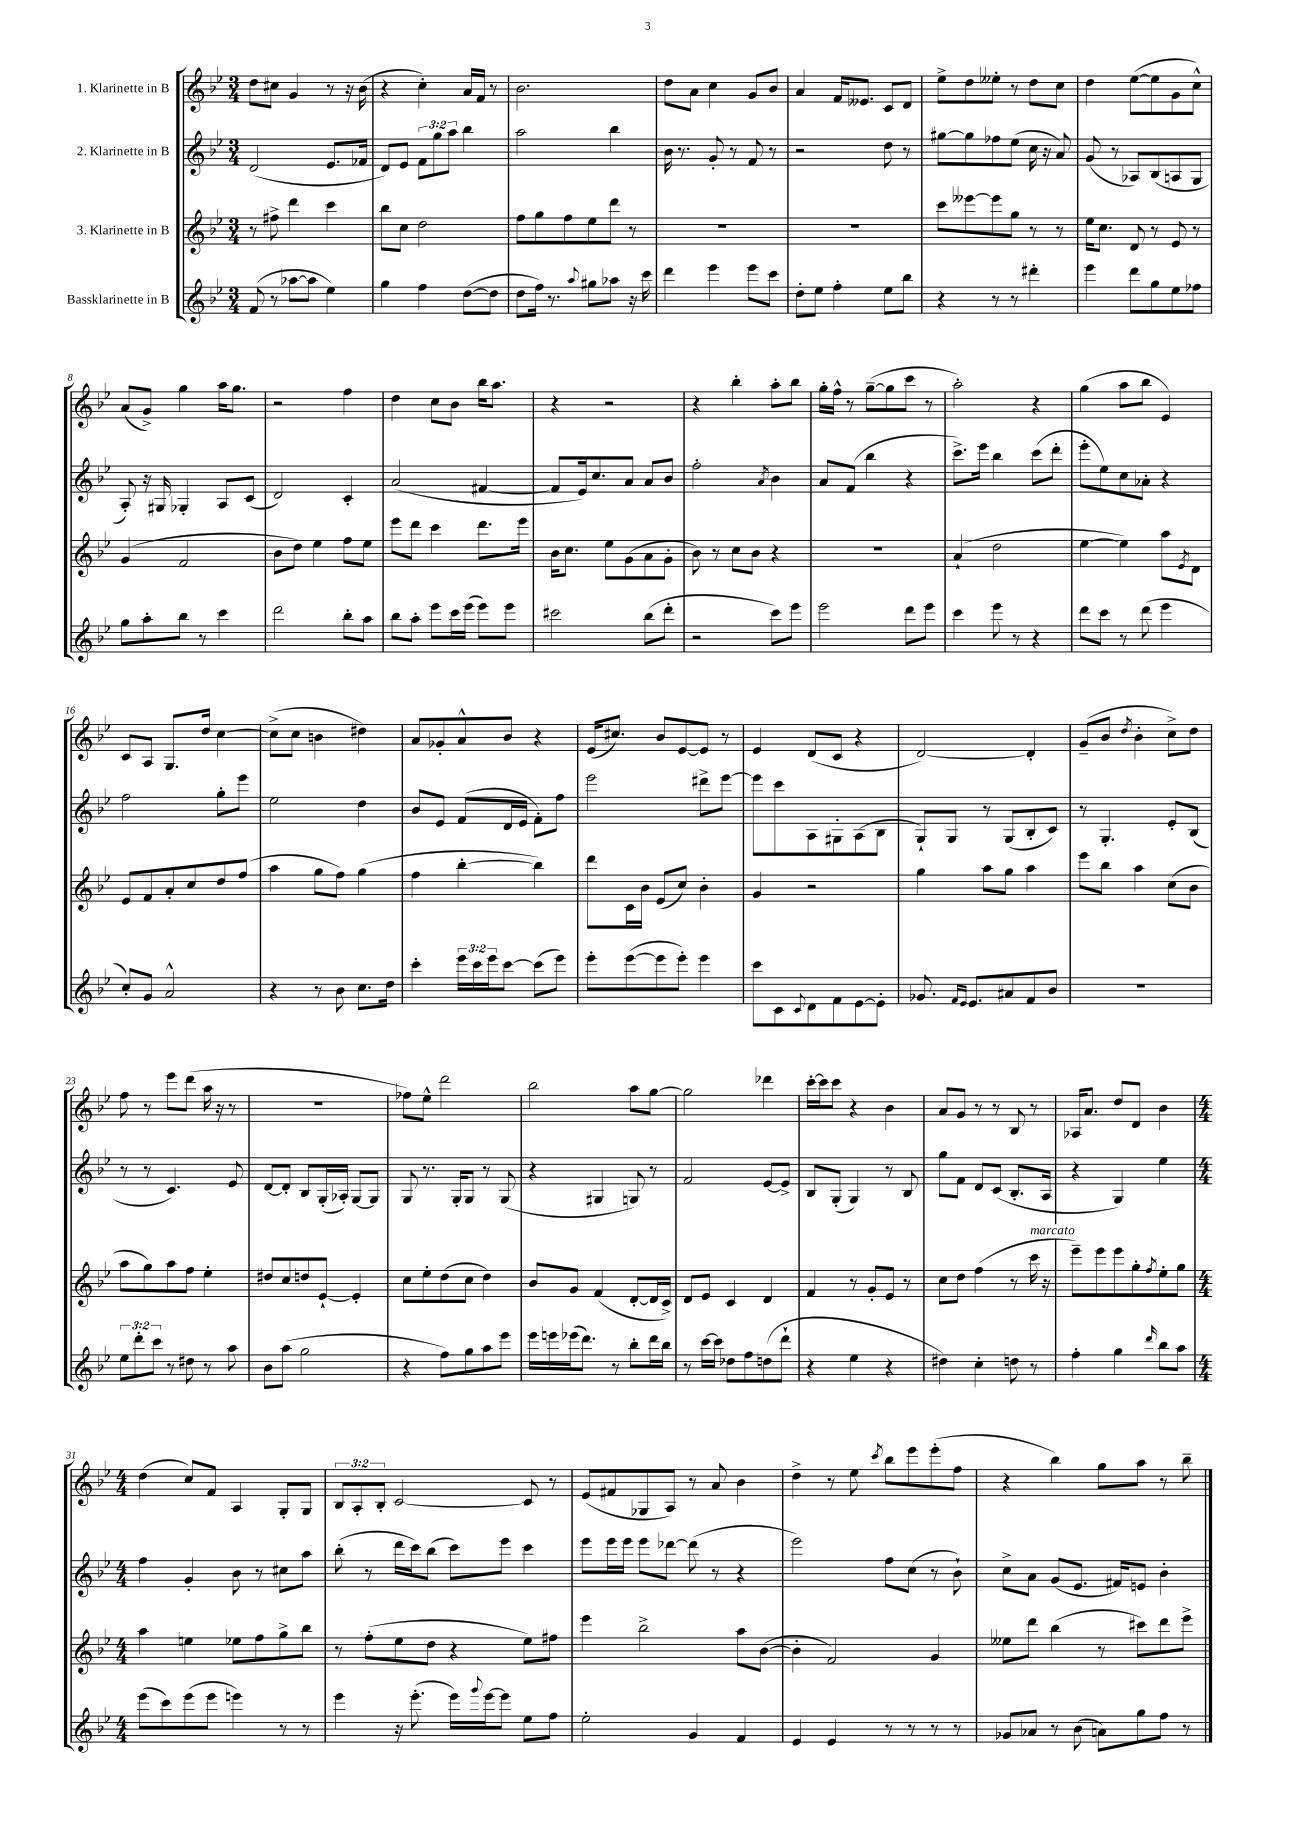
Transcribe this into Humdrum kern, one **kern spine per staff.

**kern	**kern	**kern	**kern
*part4	*part3	*part2	*part1
*staff4	*staff3	*staff2	*staff1
*I"Bassklarinette in B	*I"3. Klarinette in B	*I"2. Klarinette in B	*I"1. Klarinette in B
*clefG2	*clefG2	*clefG2	*clefG2
*k[b-e-]	*k[b-e-]	*k[b-e-]	*k[b-e-]
*M3/4	*M3/4	*M3/4	*M3/4
=1	=1	=1	=1
(8f/	8r	(2d/	8dd\L
8r	8ff#X^\	.	8cc#X\J
[8aa-X\L	4ddd\	.	4g/
8aa-\J]	.	.	.
4ee-\)	4ccc\	8.e-/L	8r
.	.	.	16r
.	.	16f-X/Jk	(16b-\
=2	=2	=2	=2
4gg\	8bb-\L	8d/L)	4r
.	8cc\J	8e-/J	.
4ff\	2dd\	12f\L	4cc'\)
.	.	12gg\	.
.	.	12aa\J	.
([8dd\L	.	4bb-\	16a/LL
.	.	.	16f/JJ
8dd\J]	.	.	8r
=3	=3	=3	=3
8dd\L	8ff\L	2aa\	2.b-\
16ff\Jk)	8gg\	.	.
8.r	.	.	.
.	8ff\	.	.
8qqaa/	.	.	.
8gg#X\L	8ee-\	.	.
8aa-X\J	8ddd\J	4bb-\	.
16r	8r	.	.
16ccc\	.	.	.
=4	=4	=4	=4
4ddd\	2.r	16b-\	8dd\L
.	.	8.r	.
.	.	.	8a\J
4eee-\	.	8g'/	4cc\
.	.	8r	.
8eee-\L	.	8f/	8g/L
8ccc\J	.	8r	8b-/J
=5	=5	=5	=5
8dd'\L	2.r	2r	4a/
8ee-\J	.	.	.
4ff'\	.	.	16f/KL
.	.	.	8.e--X/J
8ee-\L	.	8dd\	8c/L
8bb-\J	.	8r	8d/J
=6	=6	=6	=6
4r	8ccc\L	[8gg#X\L	8ee-^\L
.	[8eee--X\	8gg#\]	8dd\
8r	8eee--\]	8ff-X\	8ee--X'\J
8r	8gg\J	(8ee-\J	8r
4ddd#X'\	8r	16cc\	8dd\L
.	.	16r	.
.	8r	8a/)	8cc\J
=7	=7	=7	=7
4eee-\	16ee-\KL	(8g/	4dd\
.	8.cc\J	.	.
.	.	8r	.
8ddd\L	8d/	8A-X/L)	([8ee-\L
8gg\	8r	(8B-/	8ee-\]
8ee-\	8e-/	8An/	8g\
8ff-X\J	8r	8G/J	8cc^^\J)
!!LO:LB:g=z
=8	=8	=8	=8
8gg\L	(4g/	8A'/)	(8a/L
8aa'\	.	16r	8g^/J)
.	.	16G#X/	.
8bb-\J	2f/	4G-X'/	4gg\
8r	.	.	.
4ccc\	.	8A/L	16aa\KL
.	.	.	8.gg\J
.	.	(8c/J	.
=9	=9	=9	=9
2ddd\	8b-\L	2d/)	2r
.	8dd\J)	.	.
.	4ee-\	.	.
8bb-'\L	8ff\L	4c'/	4ff\
8aa\J	8ee-\J	.	.
=10	=10	=10	=10
8bb-\L	8eee-\L	(2a/	4dd\
8aa'\J	8ddd\J	.	.
8eee-\L	4ccc\	.	8cc\L
16ccc\L	.	.	8b-\J
(16eee-\JJ	.	.	.
8eee-\L)	8.ddd\L	[4f#X/	16bb-\KL
.	.	.	8.aa\J
8eee-\J	.	.	.
.	16eee-\Jk	.	.
=11	=11	=11	=11
2ccc#X\	16b-\KL	8f#/L]	4r
.	8.cc\J	.	.
.	.	16e-/k)	.
.	.	8.cc/	.
.	8ee-\L	.	2r
.	(8g\	8a/J	.
(8bb-\L	8a\	8a/L	.
8ddd'\J	8g'\J	8b-/J	.
=12	=12	=12	=12
2r	8b-\)	2ff'\	4r
.	8r	.	.
.	8cc\L	.	4bb-'\
.	8b-\J	.	.
.	.	8qa/	.
8ccc\L)	4r	4b-\	8aa'\L
8eee-\J	.	.	8bb-\J
=13	=13	=13	=13
2eee-\	2.r	8a/L	16gg'\LL
.	.	.	16ff^^\JJ
.	.	(8f/J	8r
.	.	4bb-\	([8gg~\L
.	.	.	8gg\]
8ddd\L	.	4r	8ccc\J
8eee-\J	.	.	8r
=14	=14	=14	=14
4ccc\	(4a`/	8.ccc^\L)	2aa'\)
.	.	16eee-\Jk	.
8eee-\	2dd\	4bb-\	.
8r	.	.	.
4r	.	(8ccc\L	4r
.	.	8ddd'\J	.
=15	=15	=15	=15
8ddd\L	[4ee-\	8eee-'\L	(4gg\
8ccc\J	.	8ee-\)	.
8r	4ee-\])	8cc\	8aa\L
(8ddd\	.	8a-X'\J	8bb-\J
4eee-\	8aa\L	4r	4e-/)
.	8qe-/	.	.
.	8d\J	.	.
!!LO:LB:g=z
=16	=16	=16	=16
8cc'/L)	8e-/L	2ff\	8c/L
8g/J	8f/	.	8A/J
2a^^/	8a'/	.	8.G/L
.	8cc/	.	.
.	.	.	16dd/Jk
.	8dd/	8gg'\L	[4cc\
.	(8ff/J	8eee-\J	.
=17	=17	=17	=17
4r	4aa\	2ee-\	(8cc^\L]
.	.	.	8cc\J
8r	8gg\L	.	4bn\
8b-\	8ff\J)	.	.
8.cc\L	(4gg\	4dd\	4dd#X\)
16dd\Jk	.	.	.
=18	=18	=18	=18
4ccc'\	4ff\	8b-/L	8a/L
.	.	8e-/J	8g-X'/
24eee-\LL	[4bb-'\	(8f/L	8a^^/
24ccc\	.	.	.
24eee-\J	.	.	.
[8ccc\J	.	16d/L	8b-/J
.	.	16e-/JJ	.
(8ccc\L]	4bb-\])	8f'\L)	4r
8eee-\J)	.	8ff\J	.
=19	=19	=19	=19
8eee-'\L	8ddd\L	2eee-\	(16e-/KL
.	.	.	8.cc#X/J)
([8eee-\	16c\L	.	.
.	16b-\JJ	.	.
8eee-\]	(8e-/L	.	8b-/L
8eee-'\J)	8cc/J)	.	[8e-/
4eee-\	4b-'\	8ddd#X^\L	8e-/J]
.	.	[8eee-\J	8r
=20	=20	=20	=20
8ccc\L	4g/	8eee-\L]	4e-/
8c\	.	8ccc\	.
8qqc/	.	.	.
8d\	2r	8A\	(8d/L
8f\	.	8G#X'\	8c/J
[8e-\	.	(8A\	4r
8e-'\J]	.	8B-\J	.
=21	=21	=21	=21
8.g-X/	4gg\	8G`/L)	[2d/)
.	.	8G/J	.
16qqf/LL	.	.	.
16qqe-/JJ	.	.	.
8.e-/L	.	.	.
.	8aa\L	8r	.
8a#X/	8gg\J	(8G/L	.
8f/	4aa\	8B-'/	4d'/]
8b-/J	.	8c/J)	.
=22	=22	=22	=22
2.r	8eee-\L	8r	(8g~/L
.	8bb-\J	4.G'/	8b-/J
.	.	.	8qdd/
.	4aa\	.	4b-'\
.	(8cc\L	8e-'/L	8cc^\L)
.	8b-\J	(8B-/J	8dd\J
!!LO:LB:g=z
=23	=23	=23	=23
12ee-\L	8aa\L	8r	8ff\
12ddd'\	.	.	.
.	8gg\)	8r	8r
12ccc\J	.	.	.
8r	8aa\	4.c/)	8eee-\L
8dd#X\	8ff\J	.	(8ddd\J
8r	4ee-'\	.	16aa\
.	.	.	16r
8aa\	.	8e-/	8r
=24	=24	=24	=24
8b-\L	8dd#X/L	[8d/L	2.r
(8aa\J	8cc/	8d'/J]	.
2gg\	8ddn/	8B-/L	.
.	[8e-`/J	(16G'/L	.
.	.	16A-X'/JJ)	.
.	4e-'/]	[8G/L	.
.	.	8G/J]	.
=25	=25	=25	=25
4r	8cc\L	8G/	8ff-X\L)
.	8ee-'\	8.r	8ee-^^\J
8ff\L)	(8dd\	.	2ddd\
.	.	16G'/KL	.
8gg\	8cc\J	8G/J	.
8aa\	4dd\)	8r	.
8eee-\J	.	(8G/	.
=26	=26	=26	=26
16eee-\LL	8b-/L	4r	2bb-\
16eeen\	.	.	.
(16eee-X\J	8g/J	.	.
8.ddd\J)	.	.	.
.	(4f/	4G#X/	.
8r	.	.	.
8bb-'\L	[8d'/L	8Gn/)	8aa\L
16ddd\L	16d/L]	8r	[8gg\J
16bb-\JJ	16c^/JJ)	.	.
=27	=27	=27	=27
8r	8d/L	2f/	2gg\]
[16ccc\LL	8e-/J	.	.
16ccc\JJ]	.	.	.
8dd-X\L	4c/	.	.
8ff\	.	.	.
(8ddn\	4d/	[8e-/L	4ddd-X\
8ddd`\J	.	8e-^/J]	.
=28	=28	=28	=28
4r	4f/	8B-/L	[16ccc'\LL
.	.	.	16ccc\J]
.	.	(8G'/J	8ccc\J
4ee-\	8r	4G/)	4r
.	8g'/L	.	.
4r	8e-/J	8r	4b-\
.	8r	8B-/	.
=29	=29	=29	=29
4dd#X\)	8cc\L	8gg\L	8a/L
.	8dd\J	8f\J	8g/J
4cc'\	(4ff\	8d/L	8r
.	.	(8c/J	8r
8ddn\	8r	8.B-'/L	8B-/
!	!LO:TX:a:i:t=marcato	!	!
8r	16ccc\	.	8r
.	16r	16A/Jk	.
=30	=30	=30	=30
4ff'\	8eee-~\L)	4r	16A-X/KL
.	.	.	8.a/J
.	8eee-\	.	.
4gg\	8eee-\	4G/)	8dd/L
.	8gg'\	.	8d/J
16qqddd/	8qff/	.	.
8bb-\L	8ee-'\	4ee-\	4b-\
8aa\J	8gg\J	.	.
!!LO:LB:g=z
=31	=31	=31	=31
*M4/4	*M4/4	*M4/4	*M4/4
(8eee-\L	4aa\	4ff\	(4dd\
8ccc\)	.	.	.
(8eee-\	4een\	4g'/	8cc/L)
8eee-\J	.	.	8f/J
4eeen\)	8ee-X\L	8b-\	4A/
.	8ff\	8r	.
8r	8gg^\	8cc#X\L	8G'/L
8r	8bb-\J	8aa\J	8G/J
=32	=32	=32	=32
4eee-\	8r	(8bb-'\	12B-/L
.	.	.	12A'/
.	(8ff'\L	8r	.
.	.	.	12B-'/J
16r	8ee-\	16ddd\LL	[2c/
(8.eee-'\	.	16ccc\J)	.
.	8dd\J	(8bb-\J	.
16eee-\LL)	4r	8ccc\L)	.
8qqggg/	.	.	.
[16eee-\J	.	.	.
8eee-\J]	.	8eee-\J	.
8ee-\L	8ee-\L)	4ccc\	8c/]
8ff\J	8ff#X\J	.	8r
=33	=33	=33	=33
2ee-'\	4eee-\	8eee-\L	(8e-/L
.	.	16eee-\L	8f#X/
.	.	16eee-\JJ	.
.	2bb-^\	8eee-\L	8G-X/
.	.	[8ddd-X\J	8A/J)
4g/	.	(8ddd-\]	8r
.	.	8r	8a/
4f/	8aa\L	4r	4b-\
.	([8b-\J	.	.
=34	=34	=34	=34
4e-/	4b-'\]	2eee-\)	4dd^\
4e-/	2f/)	.	8r
.	.	.	8ee-\
.	.	.	8qccc/
8r	.	8ff\L	8bb-\L
8r	.	(8cc\J	8eee-\
8r	4g/	8r	(8eee-'\
8r	.	8b-`\)	8ff\J
=35	=35	=35	=35
8g-X/L	8ee--X\L	8cc^\L	4r
8a-X/J	8ddd\J	8a\J	.
8r	(4bb-\	(8g/L	4bb-\)
(8b-\	.	8.e-/J	.
8an\L)	8r	.	8gg\L
.	.	16f#X/KL)	.
8gg\	8ccc#X\L)	8en/J	8aa\J
8ff\J	8ddd\	4b-'\	8r
8r	8eee-^\J	.	8bb-~\
==	==	==	==
*-	*-	*-	*-
